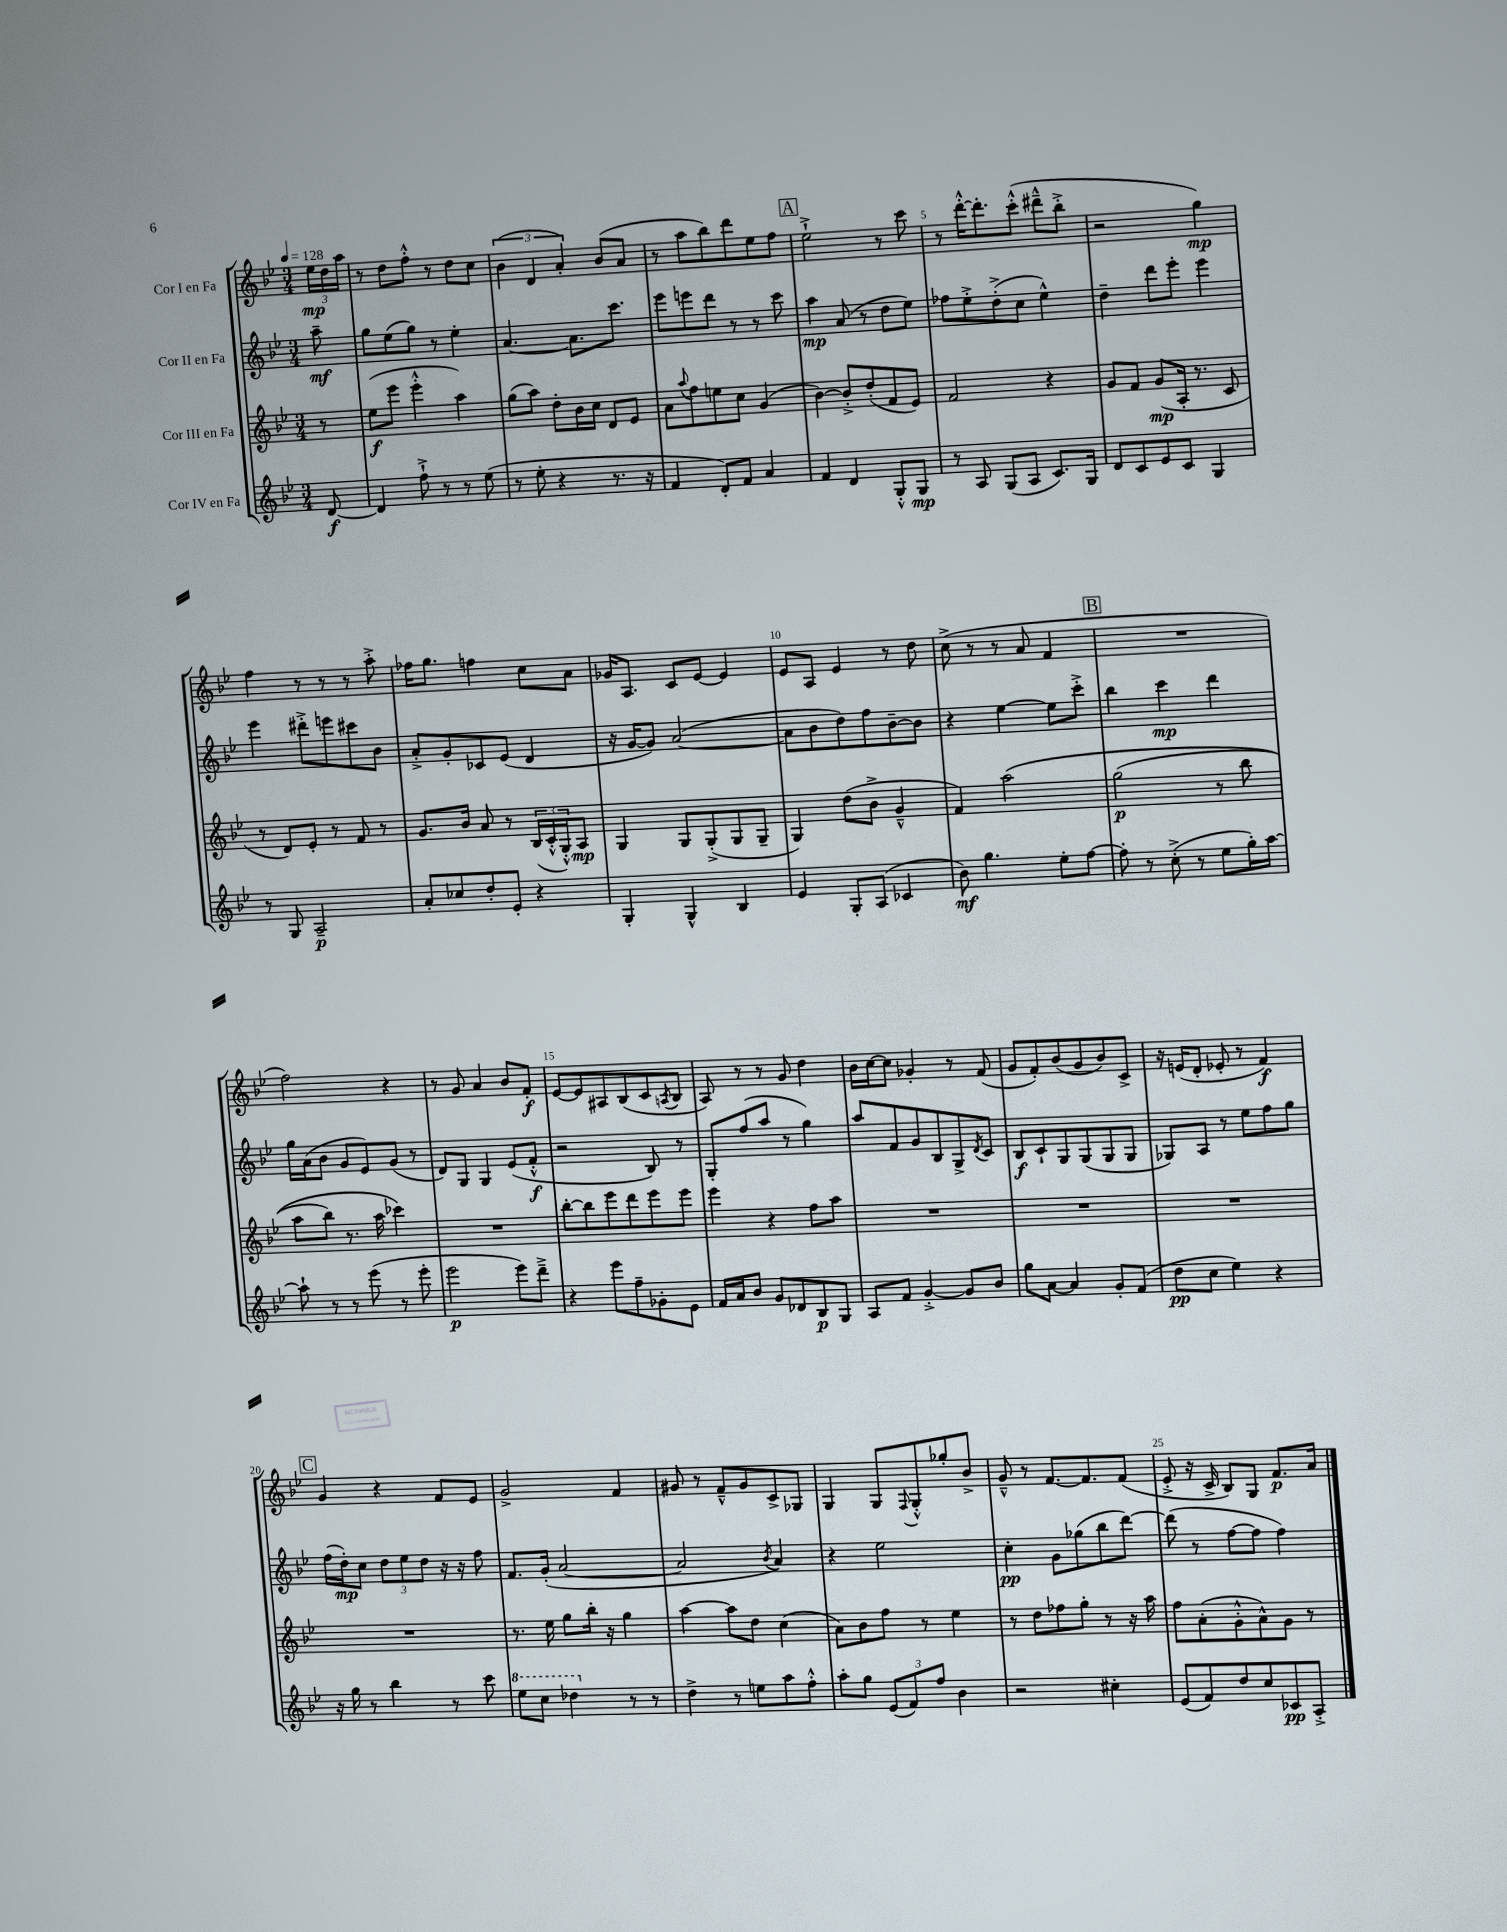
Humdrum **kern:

**kern	**dynam	**kern	**dynam	**kern	**dynam	**kern	**dynam
*part4	*part4	*part3	*part3	*part2	*part2	*part1	*part1
*staff4	*staff4	*staff3	*staff3	*staff2	*staff2	*staff1	*staff1
*I"Cor IV en Fa	*	*I"Cor III en Fa	*	*I"Cor II en Fa	*	*I"Cor I en Fa	*
*clefG2	*	*clefG2	*	*clefG2	*	*clefG2	*
*k[b-e-]	*	*k[b-e-]	*	*k[b-e-]	*	*k[b-e-]	*
*M3/4	*	*M3/4	*	*M3/4	*	*M3/4	*
*MM128	*	*MM128	*	*MM128	*	*MM128	*
=	=	=	=	=	=	=	=
[8d/	f	8r	.	8aa~\	mf	24ee-\LL	mp
.	.	.	.	.	.	24dd\	.
.	.	.	.	.	.	24aa\JJ	.
=1	=1	=1	=1	=1	=1	=1	=1
4d/]	.	(8ee-\L	f	8gg\L	.	8r	.
.	.	8eee-\J	.	(8ee-\	.	8dd\L	.
8ff`^\	.	4eee-'^^\	.	8gg\J)	.	8ff'^^\J	.
8r	.	.	.	8r	.	8r	.
8r	.	4aa\)	.	4ee-'\	.	8dd\L	.
(8ee-\	.	.	.	.	.	8cc\J	.
=2	=2	=2	=2	=2	=2	=2	=2
8r	.	(8gg\L	.	[4.a/	.	(6b-\	.
8ee-'\	.	8aa\J)	.	.	.	.	.
.	.	.	.	.	.	6d/	.
4r	.	8dd'\L	.	.	.	.	.
.	.	.	.	.	.	6a'/)	.
.	.	16b-\L	.	8.a\L]	.	.	.
.	.	16cc\JJ	.	.	.	.	.
8.r	.	8d/L	.	.	.	(8b-/L	.
.	.	.	.	8.ccc\J	.	.	.
.	.	8e-/J	.	.	.	8a/J	.
16r	.	.	.	.	.	.	.
=3	=3	=3	=3	=3	=3	=3	=3
4f/	.	8a\L	.	8eee-\L	.	8r	.
.	.	8qqaa/	.	.	.	.	.
.	.	8ff\	.	8eeen\	.	8aa\L	.
8d'/L)	.	8een\	.	8ddd\J	.	8bb-\)	.
8f/J	.	8cc\J	.	8r	.	8ddd\	.
4a/	.	(4g/	.	8r	.	8ee-\	.
.	.	.	.	8ccc\	.	8ff\J	.
!!LO:REH:place=s1:t=A
=4	=4	=4	=4	=4	=4	=4	=4
4f/	.	[4b-\)	.	4aa\	mp	2ee-`^\	.
4d/	.	8b-'^/L]	.	(8a/	.	.	.
.	.	(8dd'/	.	8r	.	.	.
8G'^^/L	.	8f/	.	8dd\L	.	8r	.
8G/J	mp	8e-/J)	.	8ee-\J)	.	8ccc\	.
=5	=5	=5	=5	=5	=5	=5	=5
8r	.	2f/	.	8ff-X\L	.	8r	.
8A/	.	.	.	8ee-'^\	.	[16ddd'^^\KL	.
.	.	.	.	.	.	8.ddd'\]	.
(8G/L	.	.	.	(8dd'^\	.	.	.
8A/J	.	.	.	8cc\J	.	(8ccc'^^\J	.
8.c/L)	.	4r	.	4ee-^^\)	.	8ddd#X~^^\L	.
.	.	.	.	.	.	8bb-'^\J	.
16G/Jk	.	.	.	.	.	.	.
=6	=6	=6	=6	=6	=6	=6	=6
8d/L	.	8g/L	.	4dd~\	.	2r	.
8c/	.	8f/J	.	.	.	.	.
8e-/	.	(8g/L	mp	8ddd\L	.	.	.
8c/J	.	16A'/Jk	.	8eee-'\J	.	.	.
.	.	8.r	.	.	.	.	.
4G/	.	.	.	4eee-\	.	4gg\)	mp
.	.	8c/	.	.	.	.	.
!!LO:LB:g=z
=7	=7	=7	=7	=7	=7	=7	=7
8r	.	8r	.	4eee-\	.	4ff\	.
8G/	.	8d/L)	.	.	.	.	.
2A~/	p	8e-'/J	.	8ddd#X'^\L	.	8r	.
.	.	8r	.	8eeen\	.	8r	.
.	.	8f/	.	8ccc#X\	.	8r	.
.	.	8r	.	8b-\J	.	8aa'^\	.
=8	=8	=8	=8	=8	=8	=8	=8
8a'/L	.	8.g/L	.	8a'^/L	.	16ff-X\KL	.
.	.	.	.	.	.	8.gg\J	.
8cc-X/	.	.	.	8g'/	.	.	.
.	.	16b-/Jk	.	.	.	.	.
8dd'/	.	8a/	.	8c-X/	.	4ffn\	.
8e-'/J	.	8r	.	(8e-/J	.	.	.
4r	.	(24B-/LL	.	4d/	.	8cc\L	.
.	.	24c'^^/	.	.	.	.	.
.	.	24G'^^/J)	.	.	.	.	.
.	.	8A/J	mp	.	.	8a\J	.
=9	=9	=9	=9	=9	=9	=9	=9
4G'/	.	4G/	.	16r	.	16g-X/KL	.
.	.	.	.	[16g/KL	.	8.A/J	.
.	.	.	.	8g/J])	.	.	.
4G^^/	.	8G/L	.	([2a/	.	8c/L	.
.	.	(8G'^/	.	.	.	[8e-/J	.
4B-/	.	8G/	.	.	.	4e-/]	.
.	.	8G~/J	.	.	.	.	.
=10	=10	=10	=10	=10	=10	=10	=10
4e-/	.	4G/)	.	8a\L]	.	8e-/L	.
.	.	.	.	8b-\	.	8A/J	.
8G'/L	.	(8dd\L	.	8dd\)	.	4e-/	.
(8A/J	.	8b-^\J	.	8ff\	.	.	.
4c-X/	.	4g~^^/	.	[8b-~\	.	8r	.
.	.	.	.	8b-\J]	.	8dd\	.
=11	=11	=11	=11	=11	=11	=11	=11
8b-\)	mf	4f/)	.	4r	.	(8cc^\	.
4.gg\	.	.	.	.	.	8r	.
.	.	(2aa\	.	[4ee-\	.	8r	.
.	.	.	.	.	.	8a/	.
8ee-'\L	.	.	.	8ee-\L]	.	4f/	.
[8ff\J	.	.	.	8ccc'^\J	.	.	.
!!LO:REH:place=s1:t=B
=12	=12	=12	=12	=12	=12	=12	=12
8ff'\]	.	(2gg\	p	4bb-\	.	2.r	.
8r	.	.	.	.	.	.	.
(8cc'^\	.	.	.	4ccc\	mp	.	.
8r	.	.	.	.	.	.	.
8ee-\L	.	8r	.	4ddd\	.	.	.
16gg'\L)	.	8bb-\	.	.	.	.	.
[16aa\JJ	.	.	.	.	.	.	.
!!LO:LB:g=z
=13	=13	=13	=13	=13	=13	=13	=13
8aa`\]	.	8aa\L	.	16gg\LL	.	2ff\)	.
.	.	.	.	(16a\J	.	.	.
8r	.	8bb-\J)	.	8b-\J	.	.	.
8r	.	8.r	.	8g/L	.	.	.
(8eee-\	.	.	.	8e-/)	.	.	.
.	.	16aa\	.	.	.	.	.
8r	.	4ccc-X\)	.	(8g/J	.	4r	.
8eee-'\	.	.	.	8r	.	.	.
=14	=14	=14	=14	=14	=14	=14	=14
2eee-\	p	2.r	.	8d/L)	.	8r	.
.	.	.	.	8G/J	.	8g/	.
.	.	.	.	4G/	.	4a/	.
8eee-\L)	.	.	.	(8e-/L	.	8b-/L	.
8ddd~^\J	.	.	.	8f'^^/J	f	8f'/J	f
=15	=15	=15	=15	=15	=15	=15	=15
4r	.	[8bb-'\L	.	2r	.	[8e-/L	.
.	.	8bb-\]	.	.	.	8e-/]	.
8eee-\L	.	8eee-\	.	.	.	8A#X/	.
8ff~\	.	8ddd\	.	.	.	(8B-/	.
8g-X'\	.	8eee-\	.	8B-/)	.	8c/	.
.	.	.	.	.	.	8qAn/	.
8e-\J	.	8eee-\J	.	8r	.	8B-/J	.
=16	=16	=16	=16	=16	=16	=16	=16
16f/LL	.	4eee-\	.	8G'/L	.	8A/)	.
16a/J	.	.	.	.	.	.	.
8b-/J	.	.	.	(8ff/	.	8r	.
8g/L	.	4r	.	8aa/J	.	8r	.
8d-X/	.	.	.	8r	.	8g/	.
8B-/	p	8ff\L	.	4gg\)	.	4dd\	.
8G/J	.	8aa\J	.	.	.	.	.
=17	=17	=17	=17	=17	=17	=17	=17
8A/L	.	2.r	.	8aa/L	.	16b-\LL	.
.	.	.	.	.	.	[16cc\J	.
8f/J	.	.	.	8f/	.	8cc\J]	.
[4g'^/	.	.	.	8g/	.	4g-X'/	.
.	.	.	.	8B-/	.	.	.
8g/L]	.	.	.	8G^/	.	8r	.
.	.	.	.	8qd/	.	.	.
8b-/J	.	.	.	8c/J	.	(8f/	.
=18	=18	=18	=18	=18	=18	=18	=18
8gg\L	.	2.r	.	8B-/L	f	8g/L	.
[8a\J	.	.	.	8c`/	.	8f'/)	.
4a/]	.	.	.	8G/	.	(8b-/	.
.	.	.	.	(8G/	.	8g/	.
8g'/L	.	.	.	8G/	.	8b-/)	.
(8f/J	.	.	.	8G/J	.	8c^/J	.
=19	=19	=19	=19	=19	=19	=19	=19
8dd\L	pp	2.r	.	8G-X/L)	.	16r	.
.	.	.	.	.	.	(16en/KL	.
8cc\J	.	.	.	8A/J	.	8d'/J	.
4ee-\)	.	.	.	8r	.	8e-X'/	.
.	.	.	.	8ee-\L	.	8r	.
4r	.	.	.	8ff\	.	4f/)	f
.	.	.	.	8gg\J	.	.	.
!!LO:LB:g=z
!!LO:REH:place=s1:t=C
=20	=20	=20	=20	=20	=20	=20	=20
16r	.	2.r	.	(16ff\LL	.	4g/	.
16gg\	.	.	.	16dd'\J)	mp	.	.
8r	.	.	.	8cc\J	.	.	.
4bb-\	.	.	.	12dd\L	.	4r	.
.	.	.	.	12ee-\	.	.	.
.	.	.	.	12dd\J	.	.	.
8r	.	.	.	16r	.	8f/L	.
.	.	.	.	16r	.	.	.
8ccc\	.	.	.	8ff\	.	8e-/J	.
=21	=21	=21	=21	=21	=21	=21	=21
*8va	*	*	*	*	*	*	*
8eee-\L	.	8.r	.	8.f/L	.	2g^/	.
8ccc\J	.	.	.	.	.	.	.
.	.	16ee-\	.	(16g'/Jk	.	.	.
4ddd-X\	.	8gg\L	.	[2a/	.	.	.
.	.	16bb-'\Jk	.	.	.	.	.
.	.	16r	.	.	.	.	.
*X8va	*	*	*	*	*	*	*
8r	.	4gg\	.	.	.	4f/	.
8r	.	.	.	.	.	.	.
=22	=22	=22	=22	=22	=22	=22	=22
4dd^\	.	[4aa\	.	2a/]	.	8g#X/	.
.	.	.	.	.	.	8r	.
8r	.	8aa\L]	.	.	.	8f~^^/L	.
8een\L	.	8dd\J	.	.	.	8g#/	.
.	.	.	.	8qb-/	.	.	.
8aa\	.	(4cc\	.	4a/)	.	8c^/	.
8ff'^^\J	.	.	.	.	.	8G-X/J	.
=23	=23	=23	=23	=23	=23	=23	=23
8aa'\L	.	8a\L)	.	4r	.	4G/	.
8gg\J	.	8b-\	.	.	.	.	.
(12e-/L	.	8ff\J	.	2ee-\	.	8G/L	.
12f/)	.	.	.	.	.	.	.
.	.	.	.	.	.	8qqF/	.
.	.	8r	.	.	.	8G'^^/	.
12ff/J	.	.	.	.	.	.	.
4b-\	.	4ee-\	.	.	.	8gg-X'/	.
.	.	.	.	.	.	8b-^/J	.
=24	=24	=24	=24	=24	=24	=24	=24
2r	.	8r	.	4cc'\	pp	8g~^^/	.
.	.	8dd\L	.	.	.	8r	.
.	.	8ff-X\	.	8g\L	.	[8.f/L	.
.	.	8gg'\J	.	(8gg-X\	.	.	.
.	.	.	.	.	.	8.f/]	.
4cc#X'\	.	8r	.	8bb-\	.	.	.
.	.	16r	.	[8ddd\J)	.	(8f/J	.
.	.	16aa\	.	.	.	.	.
=25	=25	=25	=25	=25	=25	=25	=25
(8e-/L	.	8ff\L	.	(8ddd\]	.	8e-'^/	.
8f/)	.	(8a'\	.	8r	.	16r	.
.	.	.	.	.	.	16c^/	.
8dd/	.	8g'^^\	.	[8ff\L	.	8B-/L)	.
8cc/	.	8a^^\)	.	8ff\J]	.	8G/J	.
8c-X/	pp	8g\J	.	4ff\)	.	8.f/L	p
8A'^/J	.	8r	.	.	.	.	.
.	.	.	.	.	.	16a/Jk	.
==	==	==	==	==	==	==	==
*-	*-	*-	*-	*-	*-	*-	*-
